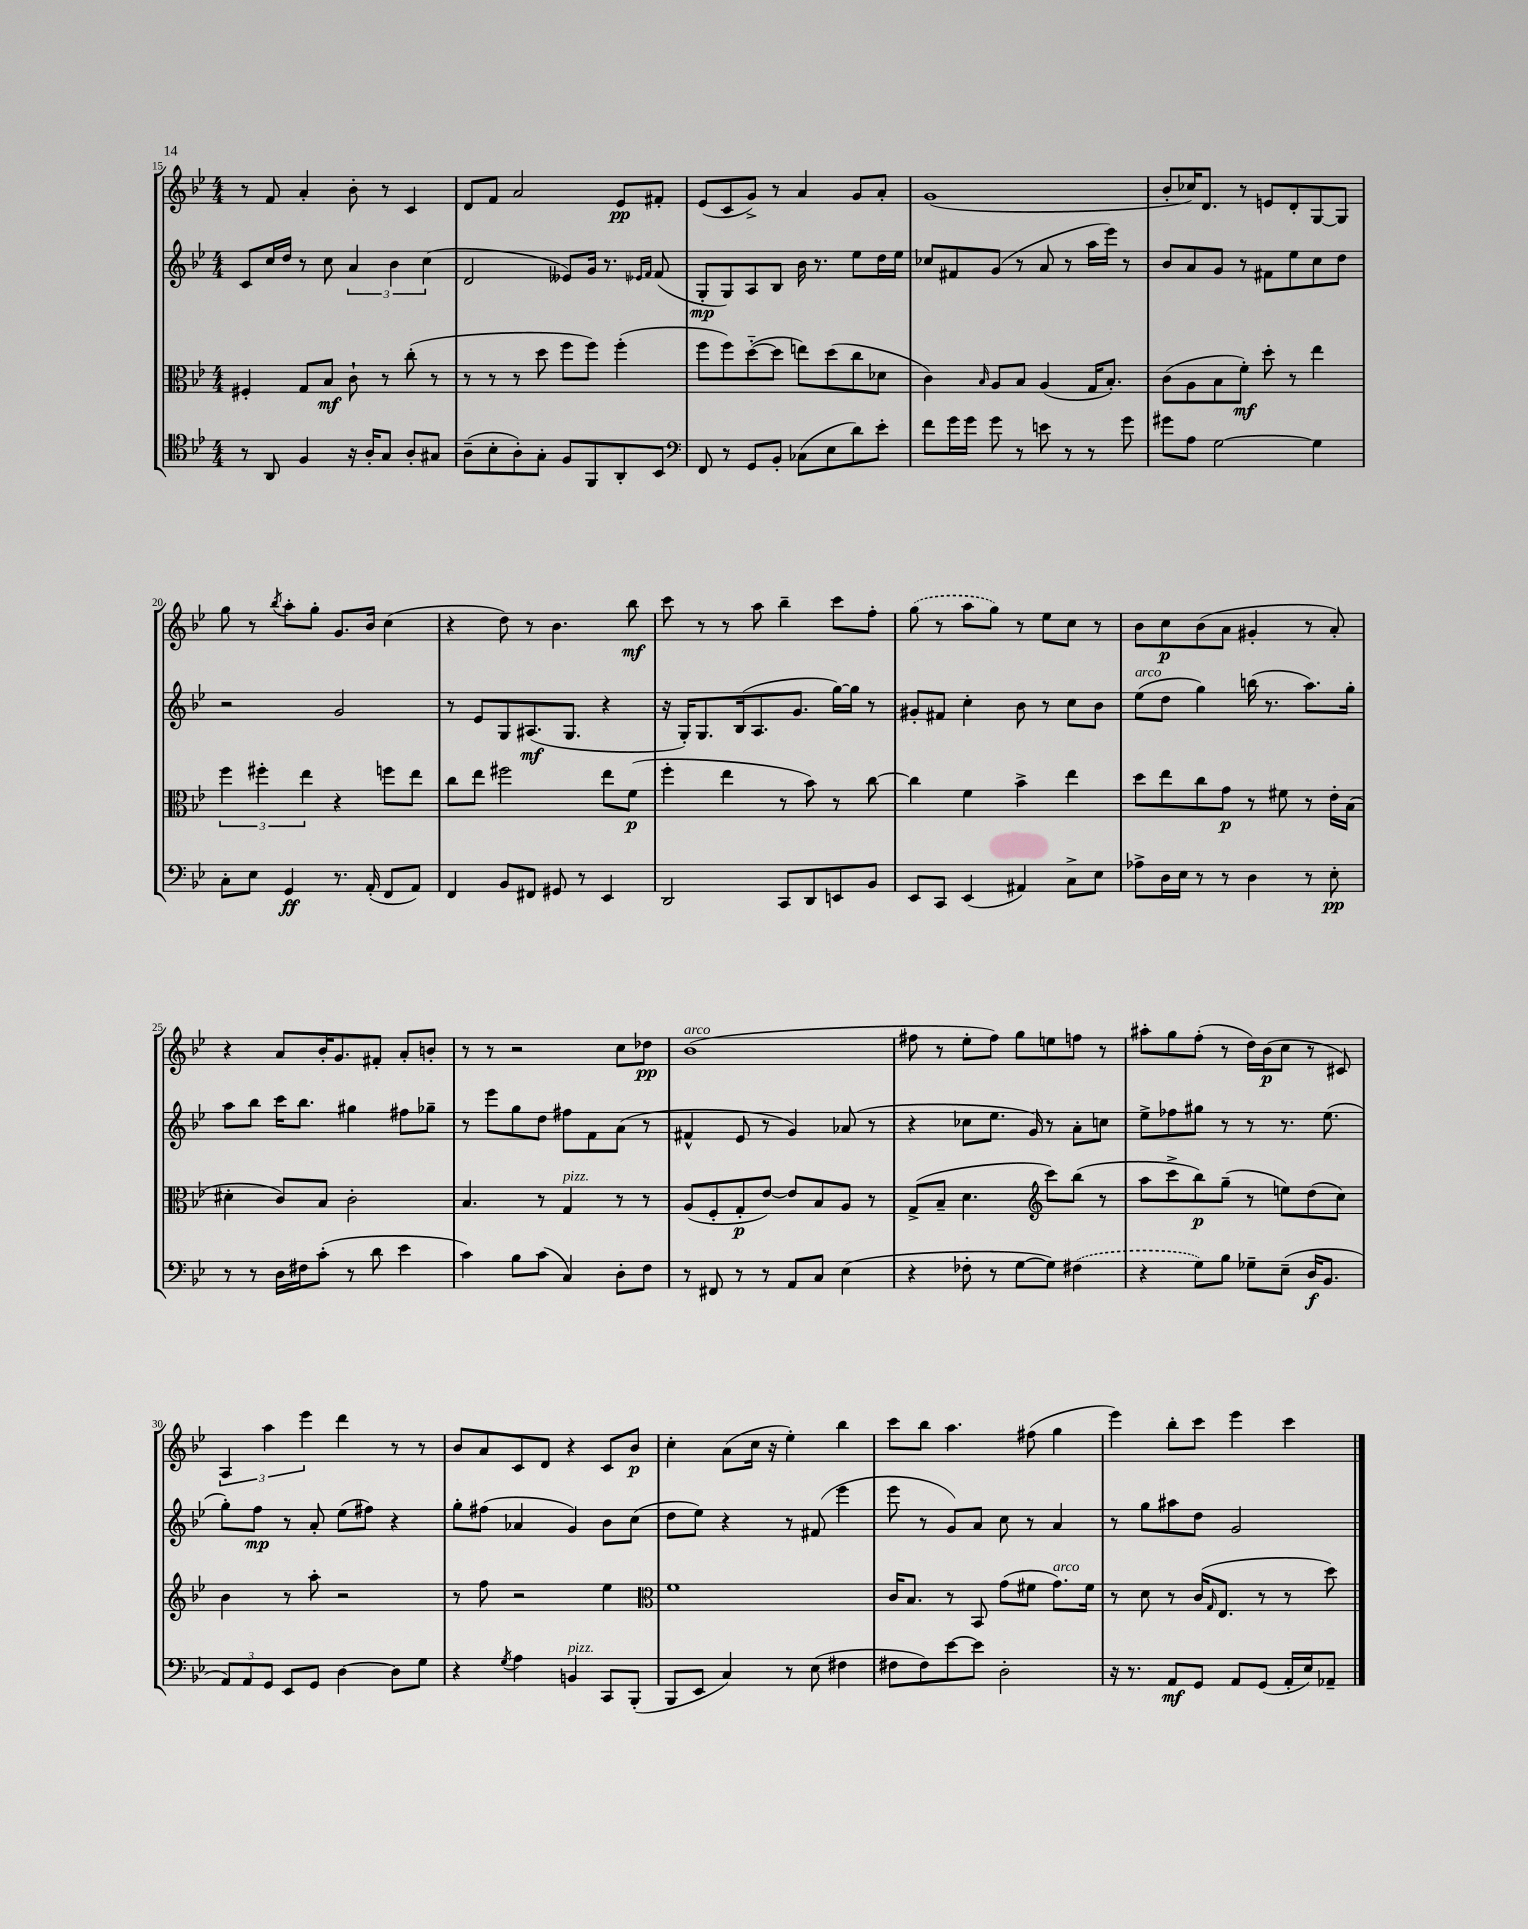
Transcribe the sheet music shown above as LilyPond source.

<<
\new StaffGroup <<
\new Staff = "s0" {
    \clef treble \key bes \major \numericTimeSignature \time 4/4
    r8 f'8 a'4-. bes'8-. r8 c'4 |
    d'8 f'8 a'2 ees'8\pp fis'8-. |
    ees'8( c'8 g'8->) r8 a'4 g'8 a'8-. |
    g'1( |
    bes'8-. ces''16) d'8. r8 e'8 d'8-. g8~ g8 |
    g''8 r8 \acciaccatura { bes''8 } a''8-. g''8-. g'8. bes'16 c''4( |
    r4 d''8) r8 bes'4. bes''8\mf |
    c'''8 r8 r8 a''8 bes''4-- c'''8 f''8-. |
    \once \slurDashed g''8( r8 a''8 g''8) r8 ees''8 c''8 r8 |
    bes'8 c''8\p bes'8( a'8 gis'4-. r8 a'8-.) |
    r4 a'8 bes'16-. g'8. fis'8-. a'8-. b'8-. |
    r8 r8 r2 c''8 des''8\pp |
    bes'1^\markup { \italic "arco" }( |
    fis''8 r8 ees''8-. fis''8) g''8 e''8 f''8 r8 |
    ais''8-. g''8 f''8-.( r8 d''16) bes'16\p( c''8 r8 cis'8) |
    \tuplet 3/2 { a4 a''4 ees'''4 } d'''4 r8 r8 |
    bes'8 a'8 c'8 d'8 r4 c'8 bes'8\p |
    c''4-. a'8( c''16 r16 ees''4-.) bes''4 |
    c'''8 bes''8 a''4. fis''8( g''4 |
    ees'''4) bes''8-. c'''8 ees'''4 c'''4 \bar "|." |
}
\new Staff = "s1" {
    \clef treble \key bes \major \numericTimeSignature \time 4/4
    c'8 c''16 d''16 r8 c''8 \tuplet 3/2 { a'4 bes'4 c''4( } |
    d'2 eeses'8) g'16 r8. \grace { ees'16 f'16 } f'8( |
    g8-.\mp g8) a8 bes8 bes'16 r8. ees''8 d''16 ees''16 |
    ces''8 fis'8 g'8( r8 a'8 r8 a''16 ees'''16) r8 |
    bes'8 a'8 g'8 r8 fis'8 ees''8 c''8 d''8 |
    r2 g'2 |
    r8 ees'8 g8 ais8.\mf( g8. r4 |
    r16 g16-.) g8. bes16( a8. g'8. g''16~) g''16 r8 |
    gis'8-. fis'8 c''4-. bes'8 r8 c''8 bes'8 |
    ees''8^\markup { \italic "arco" }( d''8 g''4) b''16( r8. a''8.) g''16-. |
    a''8 bes''8 c'''16 bes''8. gis''4 fis''8 ges''8-- |
    r8 ees'''8 g''8 d''8 fis''8 f'8 a'8( r8 |
    fis'4-^ ees'8 r8 g'4) aes'8( r8 |
    r4 ces''8 ees''8. g'16) r8 a'8-. c''8 |
    ees''8-> fes''8 gis''8 r8 r8 r8. ees''8.( |
    g''8-.) f''8\mp r8 a'8-. ees''8( fis''8) r4 |
    g''8-. fis''8( aes'4 g'4) bes'8 c''8( |
    d''8 ees''8) r4 r8 fis'8( ees'''4 |
    ees'''8 r8 g'8) a'8 c''8 r8 a'4 |
    r8 g''8 ais''8 d''8 g'2 \bar "|." |
}
\new Staff = "s2" {
    \clef alto \key bes \major \numericTimeSignature \time 4/4
    fis4-. g8 bes8\mf c'8-! r8 c''8-.( r8 |
    r8 r8 r8 d''8 f''8 f''8) f''4-.( |
    f''8 f''8) d''8~-_( d''8 e''8) d''8( c''8 des'8 |
    c'4) \grace { bes16 } a8 bes8 a4( g16 bes8.-.) |
    c'8( a8 bes8 f'8-.\mf) d''8-. r8 ees''4 |
    \tuplet 3/2 { f''4 fis''4-. ees''4 } r4 f''8 ees''8 |
    c''8 ees''8 fis''2 ees''8 f'8\p( |
    f''4-. ees''4 r8 bes'8) r8 c''8~ |
    c''4 f'4 bes'4-> ees''4 |
    d''8 ees''8 c''8 g'8\p r8 fis'8 r8 ees'16-. bes16( |
    dis'4-. c'8) bes8 c'2-. |
    bes4. r8 g4^\markup { \italic "pizz." } r8 r8 |
    a8( f8-. g8-.\p ees'8~) ees'8 bes8 a8 r8 |
    g8->( bes8-- d'4. \clef treble c'''8) bes''8( r8 |
    a''8 c'''8-> bes''8\p) g''8--( r8 e''8) d''8( c''8) |
    bes'4 r8 a''8-. r2 |
    r8 f''8 r2 ees''4 |
    \clef alto f'1 |
    c'16 bes8. r8 bes,8 g'8( fis'8 g'8.^\markup { \italic "arco" }) fis'16 |
    r8 d'8 r8 c'16( \grace { g16 } ees8. r8 r8 d''8) \bar "|." |
}
\new Staff = "s3" {
    \clef tenor \key bes \major \numericTimeSignature \time 4/4
    r8 a,8 f4 r16 a16-. g8 a8-. gis8 |
    a8--( bes8-. a8-.) g8-. f8 f,8 a,8-. bes,8 |
    \clef bass f,8 r8 g,8 bes,8-. ces8( ees8 d'8) ees'8-. |
    f'8 g'16 g'16 g'8 r8 e'8 r8 r8 g'8 |
    gis'8 a8 g2~ g4 |
    c8-. ees8 g,4\ff r8. a,16-.( f,8 a,8) |
    f,4 bes,8 fis,8 gis,8 r8 ees,4 |
    d,2 c,8 d,8 e,8 bes,8 |
    ees,8 c,8 ees,4( ais,4) c8-> ees8 |
    aes8-> d16 ees16 r8 r8 d4 r8 ees8-.\pp |
    r8 r8 d16 fis16 c'8-.( r8 d'8 ees'4 |
    c'4) bes8 c'8( c4) d8-. f8 |
    r8 fis,8 r8 r8 a,8 c8 ees4( |
    r4 fes8-. r8 g8~ g8) \once \slurDashed fis4( |
    r4 g8) bes8 ges8-- ees8--( d16\f bes,8. |
    \tuplet 3/2 { a,8) a,8 g,8 } ees,8 g,8 d4~ d8 g8 |
    r4 \acciaccatura { g8 } a4 b,4^\markup { \italic "pizz." } c,8 bes,,8-.( |
    bes,,8 ees,8 c4) r8 ees8( fis4 |
    fis8 fis8) ees'8~ ees'8 d2-. |
    r16 r8. a,8\mf g,8 a,8 g,8( a,16-. ees16) aes,8-- \bar "|." |
}
>>
>>
\layout { \context { \Score currentBarNumber = #15 } }
